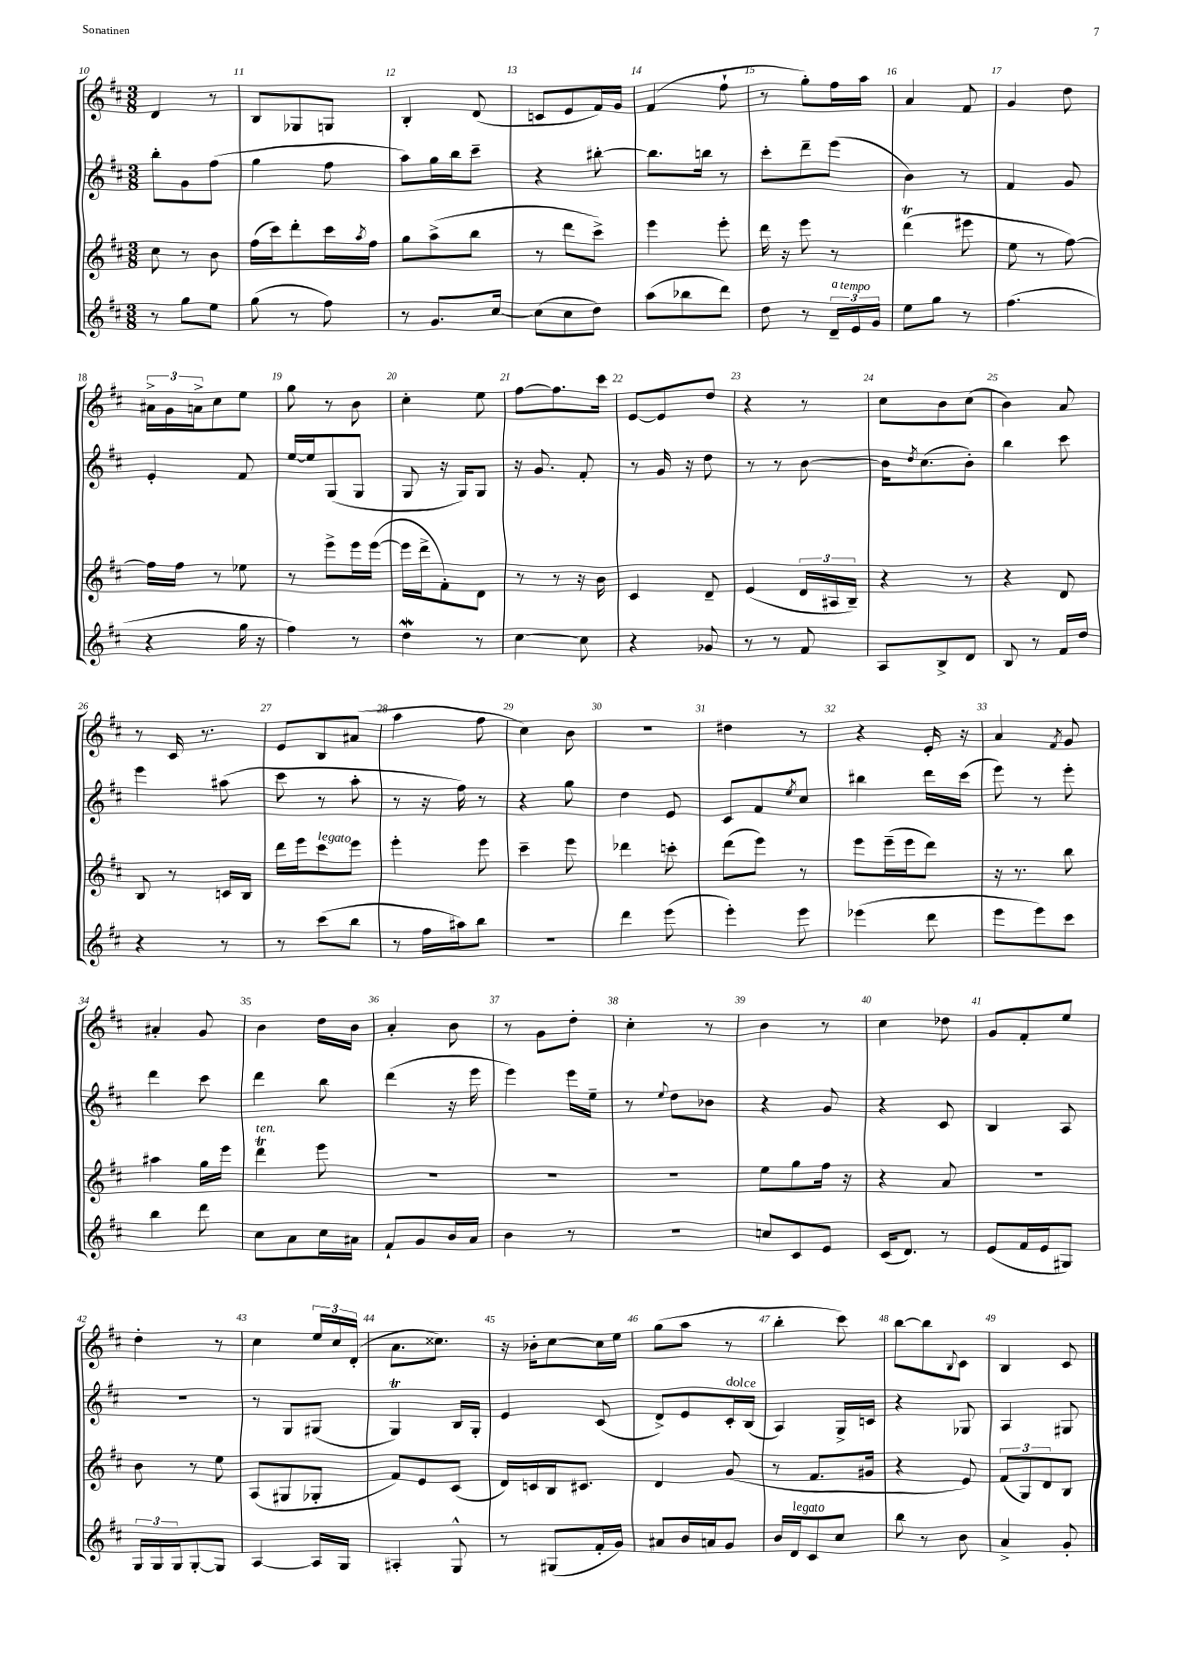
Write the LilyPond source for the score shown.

<<
\new StaffGroup <<
\new Staff = "s0" {
    \clef treble \key d \major \numericTimeSignature \time 3/8
    d'4 r8 |
    b8 ges8 g8 |
    b4-. d'8( |
    c'8 e'8 fis'16) g'16 |
    fis'4( fis''8-! |
    r8 g''8-.) fis''16 a''16 |
    a'4 fis'8 |
    g'4 d''8 |
    \tuplet 3/2 { ais'16-> g'16 a'16-> } cis''8 e''8 |
    g''8 r8 b'8 |
    cis''4-. e''8 |
    fis''8~ fis''8. cis'''16 |
    e'8~ e'8 d''8 |
    r4 r8 |
    cis''8 b'8 cis''8( |
    b'4) a'8 |
    r8 cis'16 r8. |
    e'8 b8 ais'8( |
    a''4 fis''8 |
    cis''4) b'8 |
    R4. |
    dis''4 r8 |
    r4 e'16-. r16 |
    a'4 \acciaccatura { fis'8 } g'8 |
    ais'4-. g'8 |
    b'4 d''16 b'16 |
    a'4-. b'8 |
    r8 g'8 d''8-. |
    cis''4-. r8 |
    b'4 r8 |
    cis''4 des''8 |
    g'8 fis'8-. e''8 |
    d''4-. r8 |
    cis''4 \tuplet 3/2 { e''16 cis''16 d'16-.( } |
    a'8. cisis''8.) |
    r16 bes'16-. cis''8~ cis''16 e''16 |
    g''8( a''8 r8 |
    b''4-. cis'''8) |
    b''8~ b''8 \appoggiatura { b8 } cis'8 |
    b4 cis'8 \bar "|." |
}
\new Staff = "s1" {
    \clef treble \key d \major \numericTimeSignature \time 3/8
    b''8-. g'8 fis''8( |
    g''4 fis''8 |
    a''8) g''16 b''16 cis'''8-- |
    r4 bis''8~-. |
    bis''8. b''16 r8 |
    cis'''8-. d'''8-- e'''8( |
    b'4) r8 |
    fis'4 g'8 |
    e'4-. fis'8 |
    e''16~ e''16 g8( g8 |
    g8 r16 g16) g8 |
    r16 g'8. fis'8-. |
    r8 g'16 r16 d''8 |
    r8 r8 b'8~ |
    b'16 \acciaccatura { d''8 } cis''8.( b'8-.) |
    b''4 cis'''8 |
    e'''4 ais''8( |
    cis'''8 r8 a''8-. |
    r8 r16 fis''16) r8 |
    r4 g''8 |
    d''4 e'8 |
    cis'8 fis'8 \acciaccatura { e''8 } cis''8 |
    bis''4 d'''16 cis'''16( |
    e'''8) r8 e'''8-. |
    d'''4 cis'''8 |
    d'''4 b''8 |
    d'''4( r16 e'''16 |
    e'''4) e'''16 e''16-- |
    r8 \appoggiatura { e''8 } d''8 bes'8 |
    r4 g'8 |
    r4 cis'8 |
    b4 a8 |
    R4. |
    r8 g8 gis8( |
    g4\trill) b16 g16-. |
    e'4 cis'8( |
    d'8->) e'8 cis'16-.^\markup { \italic "dolce" } b16( |
    a4) g16-> c'16 |
    r4 ges8 |
    a4 gis8 \bar "|." |
}
\new Staff = "s2" {
    \clef treble \key d \major \numericTimeSignature \time 3/8
    cis''8 r8 b'8 |
    fis''16( cis'''16) d'''8-. cis'''16 \acciaccatura { a''8 } fis''16 |
    g''8 a''8->( b''8 |
    r8 d'''8 cis'''8->) |
    e'''4 e'''8-. |
    d'''16 r16 e'''8 r8 |
    d'''4\trill( eis'''8 |
    e''8 r8 fis''8~) |
    fis''16 fis''16 r8 ees''8 |
    r8 e'''8-> e'''16 e'''16~( |
    e'''16 d'''16-> fis'8-.) d'8 |
    r8 r8 r16 b'16 |
    cis'4 d'8-- |
    e'4( \tuplet 3/2 { d'16 ais16 b16--) } |
    r4 r8 |
    r4 d'8 |
    b8 r8 c'16 b16 |
    d'''16 e'''16 cis'''8^\markup { \italic "legato" } e'''8 |
    e'''4-. e'''8 |
    cis'''4-- e'''8 |
    des'''4 c'''8-. |
    d'''8( e'''8) r8 |
    e'''8 e'''16--( e'''16 d'''8) |
    r16 r8. b''8 |
    ais''4 g''16 e'''16 |
    d'''4\trill^\markup { \italic "ten." } e'''8 |
    R4. |
    R4. |
    R4. |
    e''8 g''8 fis''16 r16 |
    r4 a'8 |
    R4. |
    b'8 r8 e''8 |
    a8( gis8 ges8-. |
    fis'8) e'8 cis'8( |
    d'16) c'16 b16 cis'8. |
    d'4 g'8( |
    r8 fis'8. gis'16 |
    r4 e'8) |
    \tuplet 3/2 { fis'8( g8) d'8 } b8 \bar "|." |
}
\new Staff = "s3" {
    \clef treble \key d \major \numericTimeSignature \time 3/8
    r8 g''8 e''8 |
    g''8( r8 fis''8) |
    r8 g'8. cis''16~ |
    cis''8( cis''8 d''8) |
    a''8( bes''8 d'''8) |
    d''8 r8 \tuplet 3/2 { d'16--^\markup { \italic "a tempo" } e'16 g'16 } |
    e''8 g''8 r8 |
    fis''4.( |
    r4 g''16 r16 |
    fis''4) r8 |
    d''4\mordent r8 |
    cis''4~ cis''8 |
    r4 ges'8 |
    r8 r8 fis'8 |
    a8 b8-> d'8 |
    b8 r8 fis'16 d''16 |
    r4 r8 |
    r8 cis'''8( b''8 |
    r8 fis''16 ais''16) b''8 |
    R4. |
    d'''4 e'''8( |
    e'''4-.) e'''8 |
    ees'''4( d'''8 |
    e'''8 e'''8) cis'''8 |
    b''4 d'''8 |
    cis''8 a'8 cis''16 ais'16 |
    fis'8-! g'8 b'16 a'16 |
    b'4 r8 |
    R4. |
    c''8 cis'8 e'8 |
    cis'16( d'8.) r8 |
    e'8( fis'16 e'16 gis8) |
    \tuplet 3/2 { g16 g16 g16 } g8~-. g8 |
    a4~ a16 g16 |
    ais4-. g8-^ |
    r8 gis8( fis'16-. g'16) |
    ais'8 b'16 a'16 g'8 |
    b'16 d'16^\markup { \italic "legato" } cis'8 cis''8 |
    b''8 r8 b'8 |
    a'4-> g'8-. \bar "|." |
}
>>
>>
\layout { \context { \Score currentBarNumber = #10 \override BarNumber.break-visibility = ##(#f #t #t) barNumberVisibility = #all-bar-numbers-visible } }
